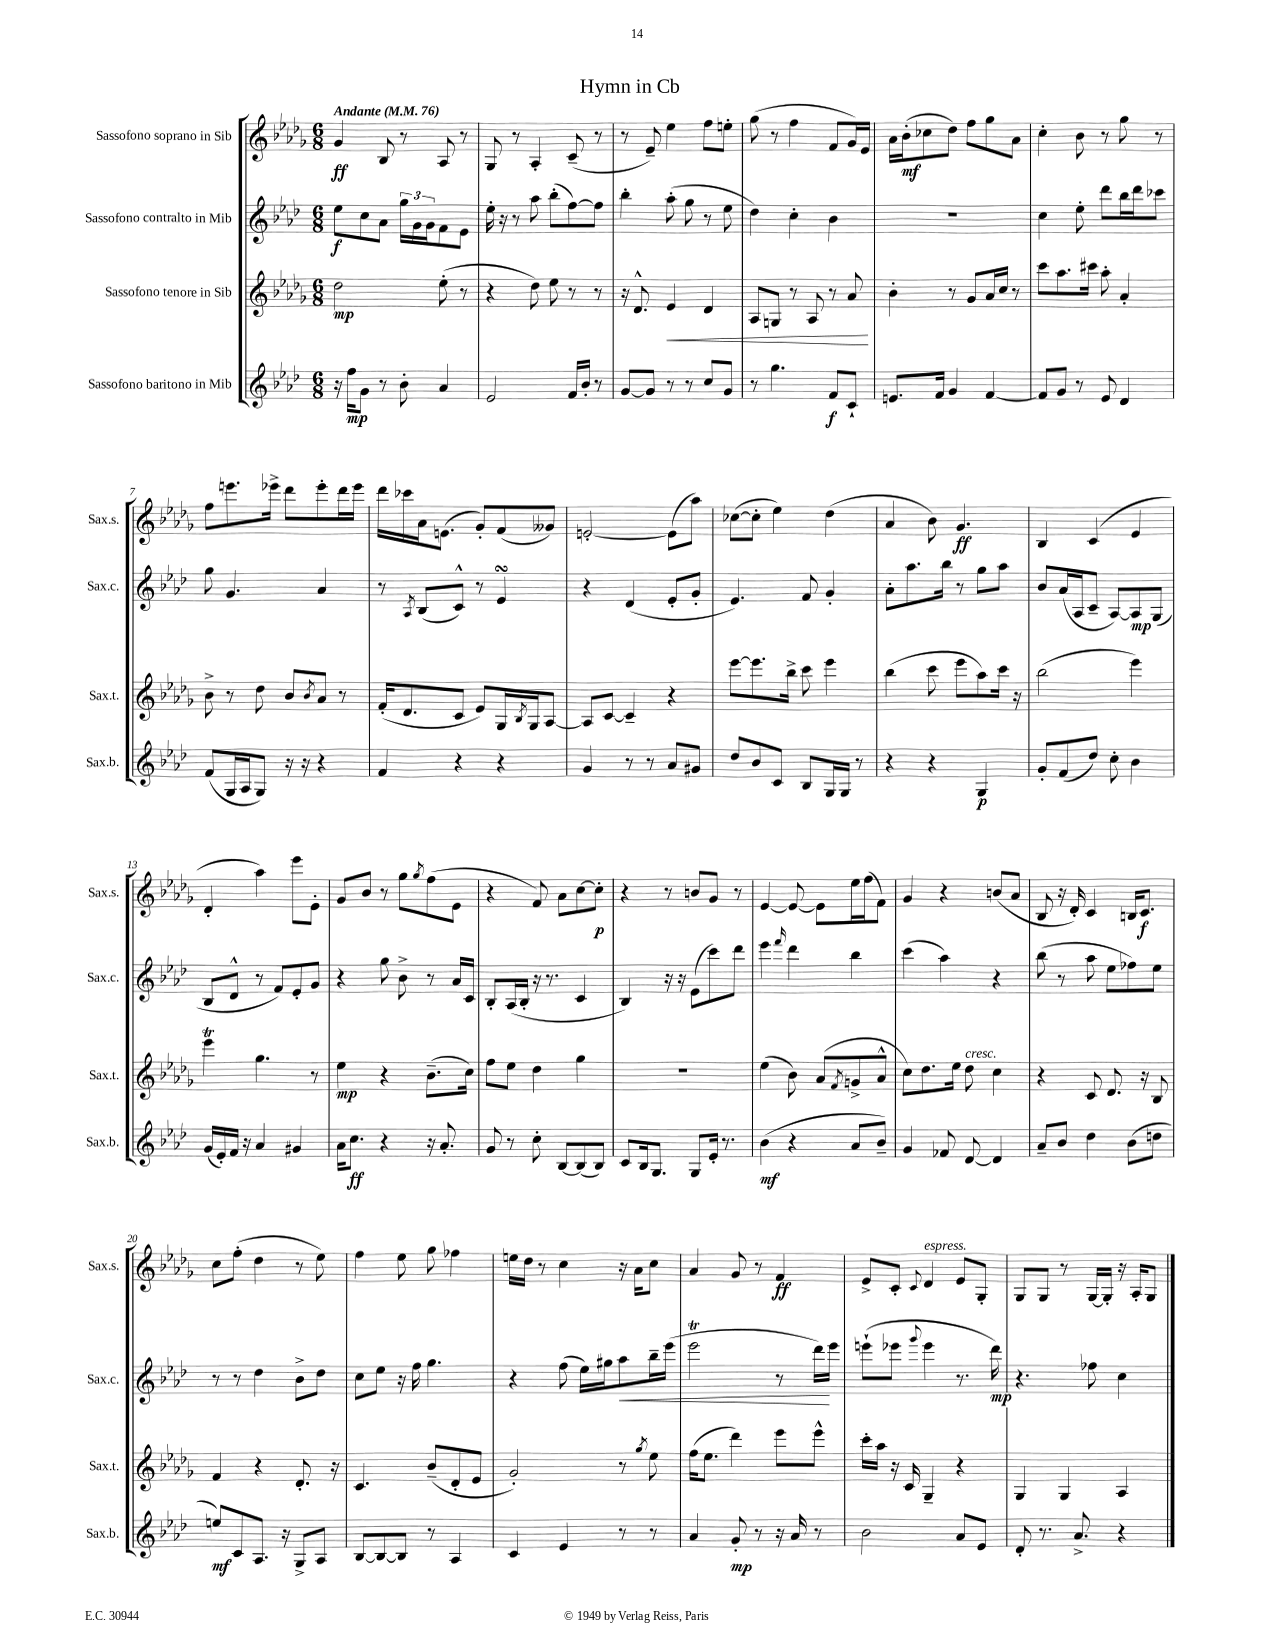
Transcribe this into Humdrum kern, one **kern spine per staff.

**kern	**kern	**kern	**kern
*staff4	*staff3	*staff2	*staff1
*clefG2	*clefG2	*clefG2	*clefG2
*k[b-e-a-d-]	*k[b-e-a-d-g-]	*k[b-e-a-d-]	*k[b-e-a-d-g-]
*M6/8	*M6/8	*M6/8	*M6/8
*MM76	*MM76	*MM76	*MM76
16r	2dd-\	8ee-\L	4g-/
16ff\LK	.	.	.
8g\J	.	8cc\	.
8r	.	8a-\J	8B-/
8b-'\	.	24gg\LL	8r
.	.	24g\	.
.	.	24g\J	.
4a-/	(8ee-'\	8f\	8A-/
.	8r	8e-\J	8r
=	=	=	=
2e-/	4r	16ee-'\	8G-/
.	.	16r	.
.	.	8r	8r
.	8dd-\)	8aa-\	4A-'/
.	8ee-\	(8bb-'\L	.
16f/LL	8r	[8ff\)	(8c~/
16b-'/JJ	.	.	.
8r	8r	8ff\]J	8r
=	=	=	=
[8g/L	16r	4bb-'\	8r
.	8.d-^^/	.	.
8g/]J	.	.	8e-~/)
8r	4e-/	(8aa-'\	4ee-\
8r	.	8gg\	.
8cc/L	4d-/	8r	8ff\L
8g/J	.	8ee-\	8ee'\J
=	=	=	=
8r	8A-/L	4dd-\)	(8gg-\
4.gg\	8G/J	.	8r
.	8r	4cc'\	4ff\
.	8A-/	.	.
8f/L	8r	4b-\	8f/L
8c`/J	8a-/	.	16g-/L)
.	.	.	16e-/JJ
=	=	=	=
8.e/L	4b-'\	2.r	16a-\LL
.	.	.	(16b-'\J
.	.	.	8cc-\
16f/Jk	.	.	.
4g/	8r	.	8dd-\J)
.	8g-/L	.	8ff\L
[4f/	16a-/L	.	8gg-\
.	16cc/JJ	.	.
.	8r	.	8a-\J
=	=	=	=
8f/]L	8ccc\L	4cc\	4cc'\
8g/J	8.aa-\	.	.
8r	.	8ee-'\	8b-\
.	16ccc#\Jk	.	.
8e-/	8aa-'\	8ddd-\L	8r
4d-/	4a-'/	16bb-\L	8gg-\
.	.	16ddd-\J	.
.	.	8ccc-\J	8r
=	=	=	=
(8f/L	8b-^\	8gg\	8ff\L
16G/L	8r	4.g/	8.eee\
16A-/J	.	.	.
8G/J)	8dd-\	.	.
.	.	.	16eee-^\Jk
16r	8b-/L	.	8ddd-\L
16r	.	.	.
.	8qb-/	.	.
4r	8a-/J	4a-/	8eee-'\
.	8r	.	16ddd-\L
.	.	.	16eee-\JJ
=	=	=	=
4f/	(16f'/LK	8r	16ddd-\LL
.	8.d-/	.	16ccc-\
.	.	8qA-/	.
.	.	(8B-/L	16a-\J
.	.	.	(8.e\J
4r	8c/J	8c^^/J)	.
.	8e-/L)	8r	8g-'/L)
4r	16G-/L	4e-/	(8f/
.	8qB-/	.	.
.	16G-/J	.	.
.	[8A-/J	.	8g--/J)
=	=	=	=
4g/	8A-/]L	4r	[2e'/
.	[8c/J	.	.
8r	4c~/]	(4d-/	.
8r	.	.	.
8a-/L	4r	8e-'/L	(8e\]L
8g#/J	.	8g'/J	8aa-\J)
=	=	=	=
8dd-/L	[8eee-\L	4.e-/)	([8cc-\L
8b-/	8.eee-\]	.	8cc-'\]J
8c/J	.	.	4ee-\)
.	16bb-^\Jk	.	.
8B-/L	8ccc\	8f/	.
16G/L	4eee-\	4g'/	(4dd-\
16G/JJ	.	.	.
8r	.	.	.
=	=	=	=
4r	(4bb-\	8a-'\L	4a-/
.	.	8.aa-\	.
4r	8ccc\	.	8b-\)
.	.	16bb-\Jk	.
.	8eee-\L	8r	4.g-/
4G/	8aa-\)	8gg\L	.
.	16ccc\Jk	8aa-\J	.
.	16r	.	.
=	=	=	=
8g'/L	(2bb-\	8b-/L	4B-/
(8f/	.	(16a-/L	.
.	.	16A-/J	.
8dd-/J)	.	8c~/J	(4c/
8cc'\	.	[8A-/L)	.
4b-\	4eee-\)	8A-/]	4e-/
.	.	(8G/J	.
=	=	=	=
(16g/LL	4eee-\	8B-/L	4d-'/
16e-'/)	.	.	.
16f/JJ	.	8d-^^/J	.
16r	.	.	.
4a-/	4.gg-\	8r	4aa-\)
.	.	8f/L)	.
4g#/	.	8e-'/	8eee-\L
.	8r	8g/J	8e-'\J
=	=	=	=
16a-\LK	4ee-\	4r	8g-/L
8.cc\J	.	.	.
.	.	.	8b-/J
4r	4r	8gg\	8r
.	.	8b-^\	8gg-\L
.	.	.	8qgg-/
16r	(8.b-~\L	8r	(8ff\
8.a-'/	.	.	.
.	.	16a-/LL	8e-\J
.	16cc\Jk)	16c/JJ	.
=	=	=	=
8g/	8ff\L	8B-'/L	4r
8r	8ee-\J	(16A-/L	.
.	.	16B-'/JJ	.
8cc'\	4dd-\	16r	8f/)
.	.	8.r	.
[8B-/L	.	.	8a-\L
(8B-/]	4gg-\	4c/	[8cc\
8B-/J)	.	.	8cc'\]J
=	=	=	=
8c/L	2.r	4B-/)	4r
16B-/k	.	.	.
8.G/J	.	.	.
.	.	16r	8r
.	.	16r	.
8G/L	.	(8e-\L	8b/L
16e-'/Jk	.	8ccc\)	8g-/J
8.r	.	.	.
.	.	8ddd-\J	8r
=	=	=	=
(4b-\	(4ee-\	4eee-\	[4e-/
.	.	16qqfff/	.
4r	8b-\)	4ddd-\	8e-/_
.	(8a-/L	.	8e-\]L
.	8qf/	.	.
8a-/L	8g^/	4bb-\	16ee-\L
.	.	.	(16ff\J
8b-~/J)	8a-^^/J	.	8f\J)
=	=	=	=
4g/	8cc\L)	(4ccc\	4g-/
.	8.dd-\	.	.
8f-/	.	4aa-\)	4r
.	16ee-\Jk	.	.
[8d-/	8dd-\	.	.
4d-/]	4cc\	4r	(8b/L
.	.	.	8a-/J
=	=	=	=
8a-~/L	4r	(8bb-\	8B-/
8b-/J	.	8r	16r
.	.	.	16d-'/)
4dd-\	8c/	8aa-\	4c/
.	8.d-/	8ee-\L	.
(8b-\L	.	8ff-\)	16B/LK
.	16r	.	8.c/J
8dd\J	8B-/	8ee-\J	.
=	=	=	=
8ee/L)	4f/	8r	8cc\L
8c/	.	8r	(8ff'\J
8.A-/J	4r	4dd-\	4dd-\
16r	.	.	.
8G^/L	8.d-'/	8b-^\L	8r
8A-/J	.	8dd-\J	8ee-\)
.	16r	.	.
=	=	=	=
[8B-/L	4.c/	8cc\L	4ff\
8B-/_	.	8ee-\J	.
8B-/]J	.	16r	8ee-\
.	.	16ff\	.
8r	(8b-~/L	4.gg\	8gg-\
4A-/	8d-'/	.	4ff-\
.	8e-/J	.	.
=	=	=	=
4c/	2g-'/)	4r	16ee\LL
.	.	.	16dd-\JJ
.	.	.	8r
4e-/	.	(8ff\	4cc\
.	.	16ee-\LL)	.
.	.	16gg#\J	.
8r	8r	8aa-\	16r
.	.	.	16a-\LK
.	8qgg-/	.	.
8r	8ee-\	16bb-~\L	8cc\J
.	.	(16eee-\JJ	.
=	=	=	=
4a-/	(16ff\LK	2eee-\	4a-/
.	8.ee-\J	.	.
8g'/	4ddd-\)	.	8g-/
8r	.	.	8r
16r	8eee-\L	8r	4f/
16a-/	.	.	.
8r	8eee-^^\J	16ddd-\LL)	.
.	.	16eee-\JJ	.
=	=	=	=
2b-\	16ccc'\LL	(8eee`\L	8e-^/L
.	16aa-\JJ	.	.
.	16r	8eee-\J	8c'/J
.	16c/	.	.
.	.	8qqggg/	8qqc/
.	4G-~/	4eee-\	4d-/
8a-/L	4r	8.r	8e-/L
8e-/J	.	.	8G-'/J
.	.	16ddd-\)	.
=	=	=	=
8d-'/	4G-/	4.r	8G-/L
8.r	.	.	8G-/J
.	4G-/	.	8r
8.a-^/	.	.	.
.	.	8ff-\	[16G-/LL
.	.	.	16G-'/]JJ
4r	4A-/	4cc\	16r
.	.	.	16A-'/LK
.	.	.	8G-/J
==	==	==	==
*-	*-	*-	*-
